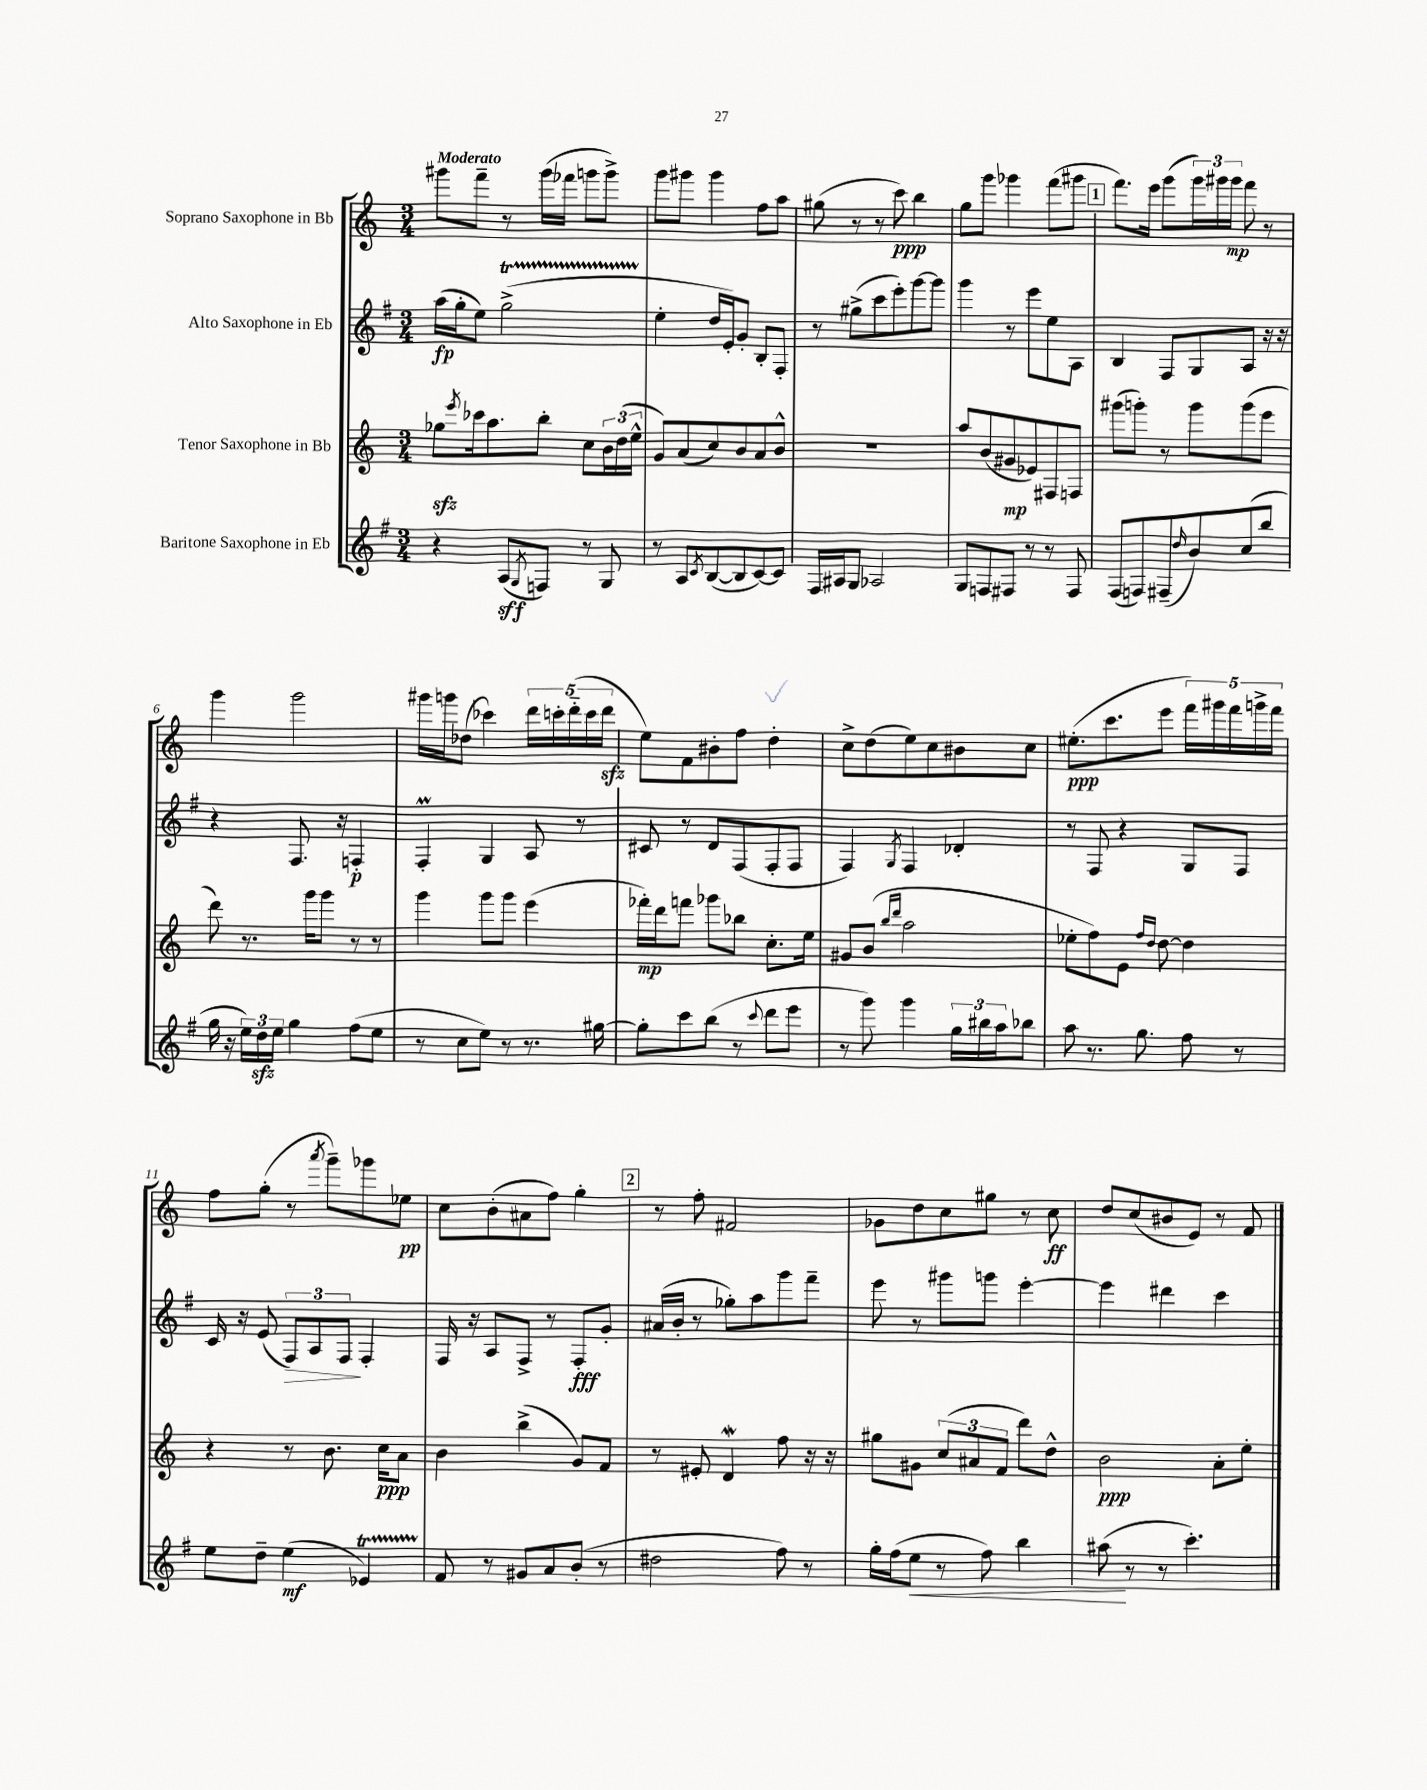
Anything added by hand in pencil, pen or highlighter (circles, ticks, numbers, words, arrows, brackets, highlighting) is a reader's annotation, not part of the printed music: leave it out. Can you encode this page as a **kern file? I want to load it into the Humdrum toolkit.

**kern	**kern	**kern	**kern
*staff4	*staff3	*staff2	*staff1
*clefG2	*clefG2	*clefG2	*clefG2
*k[f#]	*k[]	*k[f#]	*k[]
*M3/4	*M3/4	*M3/4	*M3/4
4r	8gg-	(16aa	8ggg#
.	.	16gg'	.
.	8qeee	.	.
.	16ccc-	8ee)	8fff~
.	8.aa	.	.
(8A	.	(2gg^	8r
8qG	.	.	.
8F)	8bb'	.	(16ggg#
.	.	.	16fff-
8r	8cc	.	8ggg
8G	24b	.	8ggg^)
.	(24dd	.	.
.	24ee^^	.	.
=	=	=	=
8r	8g)	4ee'	8ggg
8A	(8a	.	8ggg#
8qc	.	.	.
([8B	8cc)	16dd	4ggg#
.	.	16e')	.
8B]	8b	8g'	.
[8c)	8a	8B'	8ff
8c]	8b^^	8F#'	8aa
=	=	=	=
16F#	2.r	8r	(8gg#
16A#	.	.	.
8G	.	(8gg#^	8r
2A-	.	8ccc	8r
.	.	8eee')	8ccc)
.	.	[8ggg	4bb
.	.	8ggg]	.
=	=	=	=
8G	8aa	4ggg	8gg
8F	(8b	.	8ggg
8F#	8g#	8r	4ggg-
8r	8e-)	8eee	.
8r	8F#	8ee	(8fff
8F#	8F	8A	8ggg#
=	=	=	=
(8F#	(8ggg#	4B	8.fff)
8F)	8ggg')	.	.
.	.	.	16eee
(8F#~	8r	8F#	(8ggg
16qqdd	.	.	.
8b)	8ggg	8G	24ggg)
.	.	.	24ggg#
.	.	.	24ggg#
(8cc	(8ggg	8A	8fff
8bb	8eee	16r	8r
.	.	16r	.
=	=	=	=
16gg	8ddd)	4r	4ggg
16r	.	.	.
24ee)	8.r	.	.
24dd	.	.	.
24ee	.	.	.
4gg	.	8.F#	2ggg
.	16ggg	.	.
.	8ggg	.	.
.	.	16r	.
(8ff#	8r	4F'	.
8ee	8r	.	.
=	=	=	=
8r	4ggg	4F#'	16ggg#
.	.	.	16ggg
8cc	.	.	(8dd-
8ee)	8ggg	4G	4ccc-)
8r	8ggg	.	.
8.r	(4eee	8A	20ddd
.	.	.	20ccc'
.	.	.	(20ddd'~
.	.	8r	.
.	.	.	20ccc
[16gg#	.	.	.
.	.	.	20ddd
=	=	=	=
8gg#']	16fff-')	8c#	8ee)
.	16ddd	.	.
8ccc	8fff	8r	8f
(8bb	8ggg-	8d	8b#'
8r	8bb-	(8F#	8ff
8qqccc	.	.	.
8ddd	8.cc'	8F#'	4dd'
8eee	.	8F#	.
.	16ee	.	.
=	=	=	=
8r	8g#	4F#)	8cc^
8ggg)	(8b	.	(8dd
.	16qqbb	.	.
.	16qqddd	8qG	.
4ggg	2aa	4F#	8ee)
.	.	.	8cc
24gg	.	4d-'	8b#
24bb#	.	.	.
24aa	.	.	.
8bb-	.	.	8cc
=	=	=	=
8aa	8ee-'	8r	(8.ee#'
8.r	8ff)	8F#	.
.	.	.	8.ccc
.	8e	4r	.
8.gg	.	.	.
.	16qqff	.	.
.	16qqdd	.	.
.	[8dd	.	8eee
8ff#	4dd]	8G	20fff)
.	.	.	20ggg#
.	.	.	20fff
8r	.	8F#	.
.	.	.	20ggg^
.	.	.	20fff
=	=	=	=
8ee	4r	16c	8ff
.	.	16r	.
8dd~	.	(8e	(8gg'
(4ee	8r	12F#)	8r
.	.	12A	.
.	.	.	8qaaa
.	8.b	.	8ggg~)
.	.	12F#	.
4e-)	.	4F#'	8ggg-
.	16cc	.	.
.	8a	.	8ee-
=	=	=	=
8f#	4b	16F#	8cc
.	.	16r	.
8r	.	8A	(8b'
8g#	(4bb^	8F#^	8a#
8a	.	8r	8ff)
(8b'	8g)	8F#'	4gg'
8r	8f	8g'	.
=	=	=	=
2dd#	8r	(16a#	8r
.	.	16b'	.
.	8e#'	8r	8ff'
.	4d	8gg-')	2f#
.	.	8aa	.
8ff#)	8ff	8ggg	.
8r	16r	8fff#~	.
.	16r	.	.
=	=	=	=
16gg'	8gg#	8eee	8g-
(16ff#	.	.	.
8ee	8g#	8r	8dd
8r	(12cc	8ggg#	8cc
.	12a#	.	.
8ff#)	.	8ggg	8gg#
.	12f	.	.
4bb	8ddd)	[4eee'	8r
.	8dd^^	.	8cc
=	=	=	=
(8aa#	2b	4eee]	8dd
8r	.	.	(8cc
8r	.	4ddd#	8b#
4.ccc')	.	.	8e)
.	8a'	4ccc	8r
.	8ee'	.	8f
==	==	==	==
*-	*-	*-	*-
